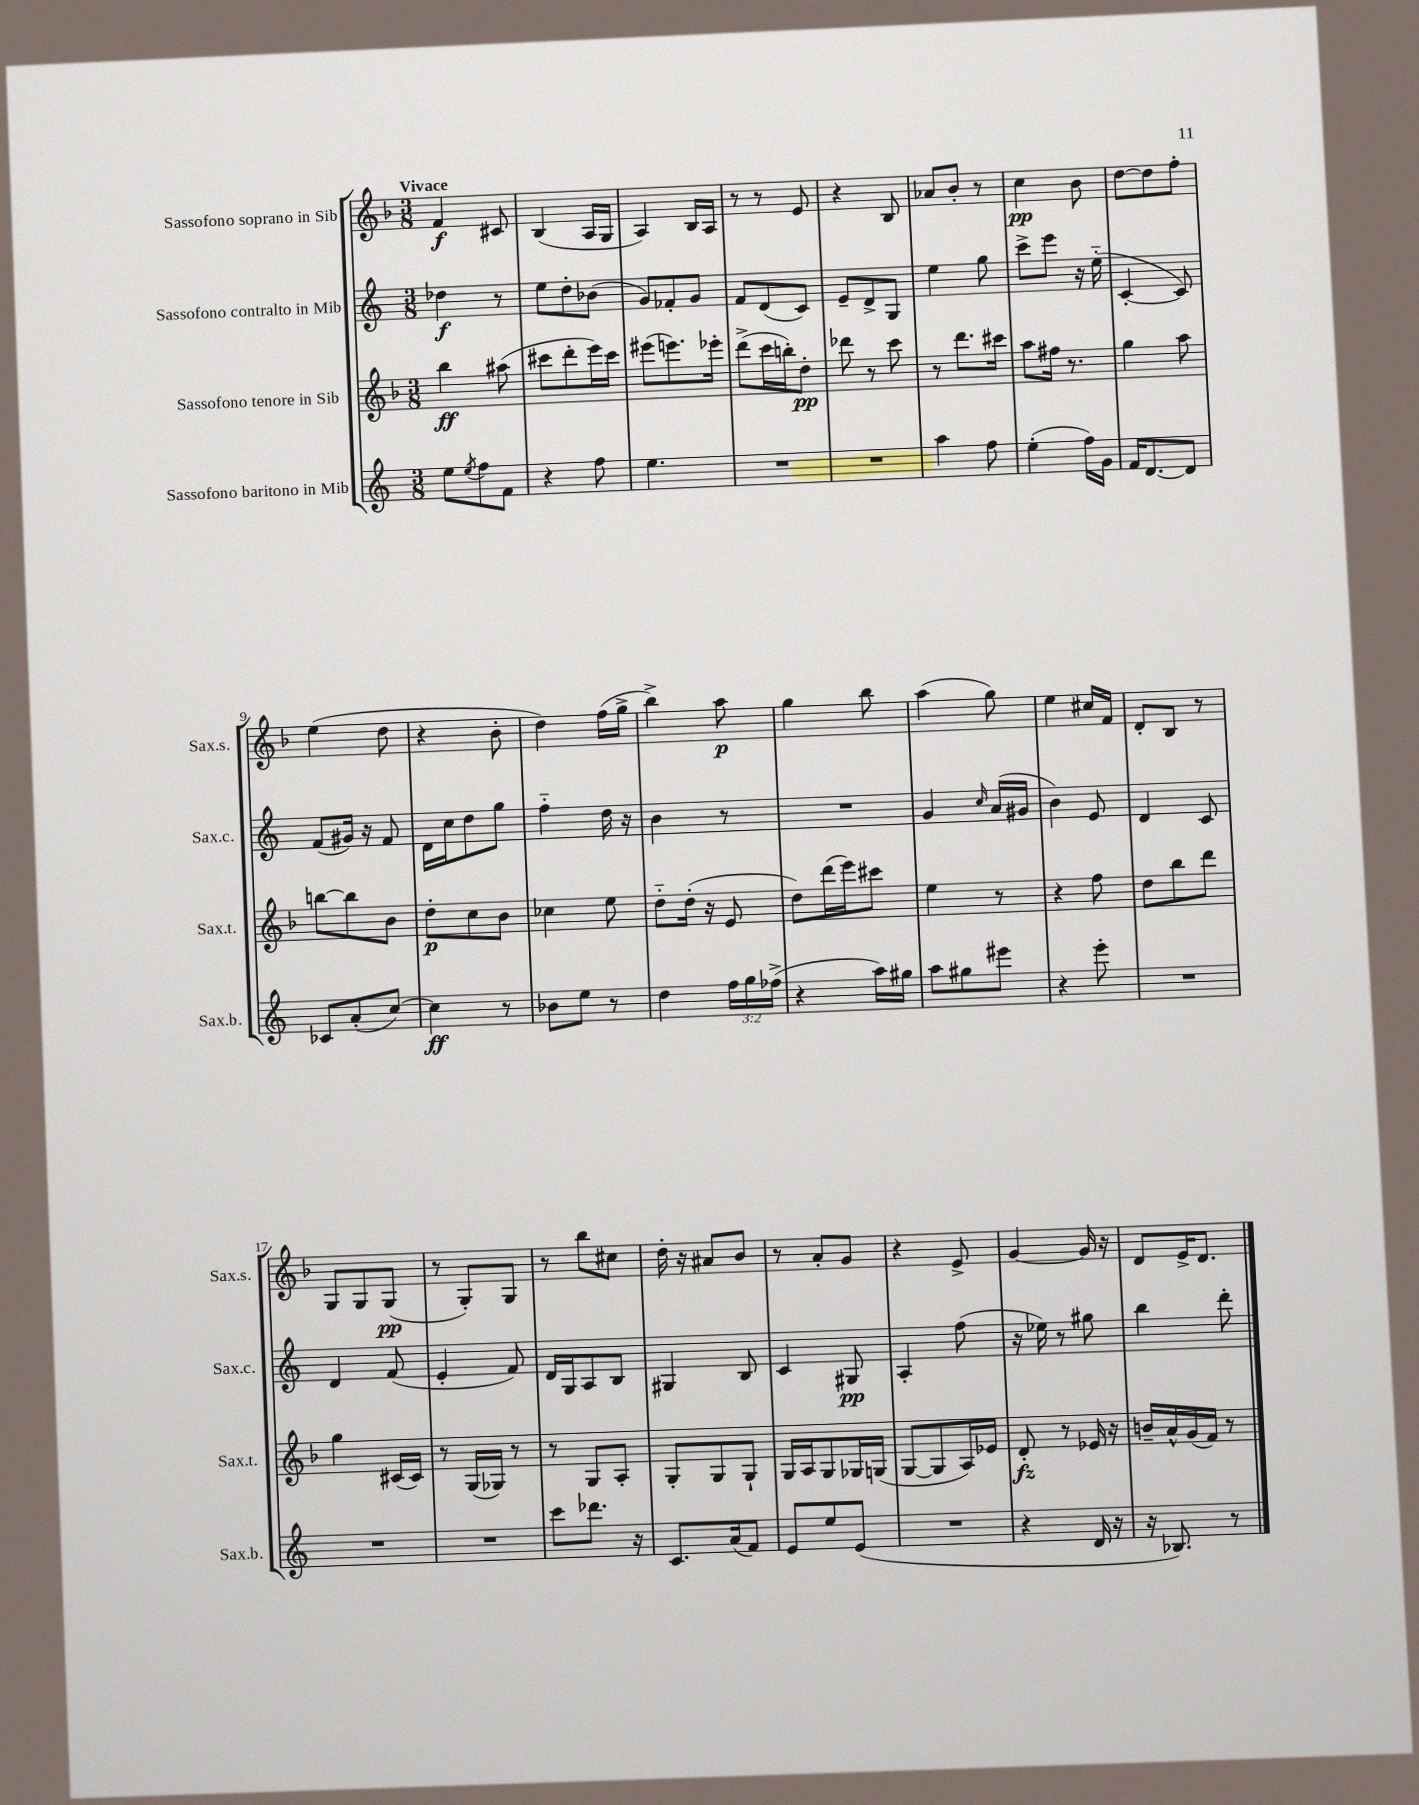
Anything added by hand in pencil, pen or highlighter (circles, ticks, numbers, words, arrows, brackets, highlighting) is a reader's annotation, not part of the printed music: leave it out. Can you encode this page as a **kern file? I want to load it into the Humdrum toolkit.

**kern	**dynam	**kern	**dynam	**kern	**dynam	**kern	**dynam
*part4	*part4	*part3	*part3	*part2	*part2	*part1	*part1
*staff4	*staff4	*staff3	*staff3	*staff2	*staff2	*staff1	*staff1
*I"Sassofono baritono in Mib	*	*I"Sassofono tenore in Sib	*	*I"Sassofono contralto in Mib	*	*I"Sassofono soprano in Sib	*
*I'Sax.b.	*	*I'Sax.t.	*	*I'Sax.c.	*	*I'Sax.s.	*
*clefG2	*	*clefG2	*	*clefG2	*	*clefG2	*
*k[]	*	*k[b-]	*	*k[]	*	*k[b-]	*
*M3/8	*	*M3/8	*	*M3/8	*	*M3/8	*
=1	=1	=1	=1	=1	=1	=1	=1
!	!	!	!	!	!	!LO:TX:a:B:t=Vivace	!
8ee\L	.	4bb-\	ff	4dd-X\	f	4f/	f
8qee/	.	.	.	.	.	.	.
8ff\	.	.	.	.	.	.	.
8f\J	.	(8aa#X\	.	8r	.	8c#X/	.
=2	=2	=2	=2	=2	=2	=2	=2
4r	.	8ccc#X\L	.	8ee\L	.	(4B-/	.
.	.	8ddd'\	.	8dd'\	.	.	.
8ff\	.	16eee\L)	.	(8b-X\J	.	16A/LL	.
.	.	16ccc#\JJ	.	.	.	16G/JJ	.
=3	=3	=3	=3	=3	=3	=3	=3
4.ee\	.	(8eee#X\L	.	8g/L)	.	4A/)	.
.	.	8.eeen\)	.	8f-X'/	.	.	.
.	.	.	.	8g/J	.	16B-/LL	.
.	.	16eee-X'\Jk	.	.	.	16A/JJ	.
=4	=4	=4	=4	=4	=4	=4	=4
4.r	.	(8ddd^\L	.	8f/L	.	8r	.
.	.	16ccc\L	.	(8d/	.	8r	.
.	.	16bbn'\J)	.	.	.	.	.
.	.	8dd'\J	pp	8c/J)	.	8e/	.
=5	=5	=5	=5	=5	=5	=5	=5
4.r	.	8ddd-X\	.	8e~/L	.	4r	.
.	.	8r	.	8d^/	.	.	.
.	.	8ccc\	.	8G/J	.	8B-/	.
=6	=6	=6	=6	=6	=6	=6	=6
4aa\	.	8r	.	4ee\	.	8a-X/L	.
.	.	8.ddd\L	.	.	.	8b-'/J	.
8ff\	.	.	.	8gg\	.	8r	.
.	.	16ccc#X\Jk	.	.	.	.	.
=7	=7	=7	=7	=7	=7	=7	=7
(4ee'\	.	8aa\L	.	8ccc^\L	.	4cc\	pp
.	.	16ff#X\Jk	.	8eee\J	.	.	.
.	.	8.r	.	.	.	.	.
16ff\LL)	.	.	.	16r	.	8b-\	.
16g\JJ	.	.	.	(16ee\	.	.	.
=8	=8	=8	=8	=8	=8	=8	=8
16f/KL	.	4gg\	.	[4c'/	.	[8dd\L	.
[8.d/	.	.	.	.	.	.	.
.	.	.	.	.	.	8dd\]	.
8d/J]	.	8aa\	.	8c/])	.	8ff'\J	.
!!LO:LB:g=z
=9	=9	=9	=9	=9	=9	=9	=9
8c-X/L	.	[8bbn\L	.	(8f/L	.	(4ee\	.
(8a'/	.	8bb\]	.	16g#X/Jk)	.	.	.
.	.	.	.	16r	.	.	.
[8cc/J)	.	8b-\J	.	8f/	.	8dd\	.
=10	=10	=10	=10	=10	=10	=10	=10
4cc\]	ff	8dd'\L	p	16d\LL	.	4r	.
.	.	.	.	16cc\J	.	.	.
.	.	8cc\	.	8dd\	.	.	.
8r	.	8b-\J	.	8gg\J	.	8b-'\	.
=11	=11	=11	=11	=11	=11	=11	=11
8b-X\L	.	4cc-X\	.	4ff\	.	4dd\)	.
8ee\J	.	.	.	.	.	.	.
8r	.	8ee\	.	16dd\	.	(16ff\LL	.
.	.	.	.	16r	.	16gg^\JJ	.
=12	=12	=12	=12	=12	=12	=12	=12
4dd\	.	8dd\L	.	4b\	.	4bb-^\)	.
.	.	(16dd'\Jk	.	.	.	.	.
.	.	16r	.	.	.	.	.
24ff\LL	.	8e/	.	8r	.	8aa\	p
24gg\	.	.	.	.	.	.	.
(24ff-X^\JJ	.	.	.	.	.	.	.
=13	=13	=13	=13	=13	=13	=13	=13
4r	.	8dd\L)	.	4.r	.	4gg\	.
.	.	(16ddd\L	.	.	.	.	.
.	.	16eee\J)	.	.	.	.	.
16aa\LL)	.	8ccc#X\J	.	.	.	8bb-\	.
16gg#X\JJ	.	.	.	.	.	.	.
=14	=14	=14	=14	=14	=14	=14	=14
8aa\L	.	4ee\	.	4g/	.	(4aa\	.
8gg#X\	.	.	.	.	.	.	.
.	.	.	.	16qqcc/	.	.	.
8eee#X\J	.	8r	.	(16a/LL	.	8gg\)	.
.	.	.	.	16g#X/JJ	.	.	.
=15	=15	=15	=15	=15	=15	=15	=15
4r	.	4r	.	4b\)	.	4ee\	.
8eee'\	.	8ff\	.	8e/	.	16cc#X/LL	.
.	.	.	.	.	.	16f/JJ	.
=16	=16	=16	=16	=16	=16	=16	=16
4.r	.	8dd\L	.	4d/	.	8d'/L	.
.	.	8bb-\	.	.	.	8B-/J	.
.	.	8ddd\J	.	8c/	.	8r	.
!!LO:LB:g=z
=17	=17	=17	=17	=17	=17	=17	=17
4.r	.	4gg\	.	4d/	.	8G/L	.
.	.	.	.	.	.	8G/	.
.	.	(16c#X/LL	.	(8f/	.	(8G/J	pp
.	.	16c#/JJ)	.	.	.	.	.
=18	=18	=18	=18	=18	=18	=18	=18
4.r	.	8r	.	4e'/	.	8r	.
.	.	(16G/LL	.	.	.	8G'/L)	.
.	.	16G-X/JJ)	.	.	.	.	.
.	.	8r	.	8f/)	.	8G/J	.
=19	=19	=19	=19	=19	=19	=19	=19
8ccc\L	.	8r	.	16d/LL	.	8r	.
.	.	.	.	16G/J	.	.	.
8.ddd-X\J	.	8G/L	.	8A/	.	8bb-\L	.
.	.	8A'/J	.	8B/J	.	8cc#X\J	.
16r	.	.	.	.	.	.	.
=20	=20	=20	=20	=20	=20	=20	=20
8.c/L	.	8G'/L	.	4G#X/	.	16dd'\	.
.	.	.	.	.	.	16r	.
.	.	8G/	.	.	.	8a#X/L	.
(16a/k	.	.	.	.	.	.	.
8f/J)	.	8G`/J	.	8B/	.	8b-/J	.
=21	=21	=21	=21	=21	=21	=21	=21
8e/L	.	16G/LL	.	4c/	.	8r	.
.	.	16A/J	.	.	.	.	.
8ee/	.	8G/	.	.	.	8a'/L	.
(8e/J	.	16G-X/L	.	8G#X/	pp	8g/J	.
.	.	(16Gn/JJ	.	.	.	.	.
=22	=22	=22	=22	=22	=22	=22	=22
4.r	.	[8G/L	.	4A'/	.	4r	.
.	.	8G/]	.	.	.	.	.
.	.	16A/L)	.	(8ff\	.	8e^/	.
.	.	16e-X/JJ	.	.	.	.	.
=23	=23	=23	=23	=23	=23	=23	=23
4r	.	8d'/	fz	16r	.	[4g/	.
.	.	.	.	16ee-X\)	.	.	.
.	.	8r	.	8r	.	.	.
16d/	.	16e-X/	.	8gg#X\	.	16g/]	.
16r	.	16r	.	.	.	16r	.
=24	=24	=24	=24	=24	=24	=24	=24
16r	.	16bn~/LL	.	4bb\	.	8d/L	.
8.B-X/)	.	16a^^/	.	.	.	.	.
.	.	(16g/	.	.	.	16e^/K	.
.	.	16f/JJ)	.	.	.	8.d/J	.
8r	.	8r	.	8ddd'\	.	.	.
==	==	==	==	==	==	==	==
*-	*-	*-	*-	*-	*-	*-	*-
